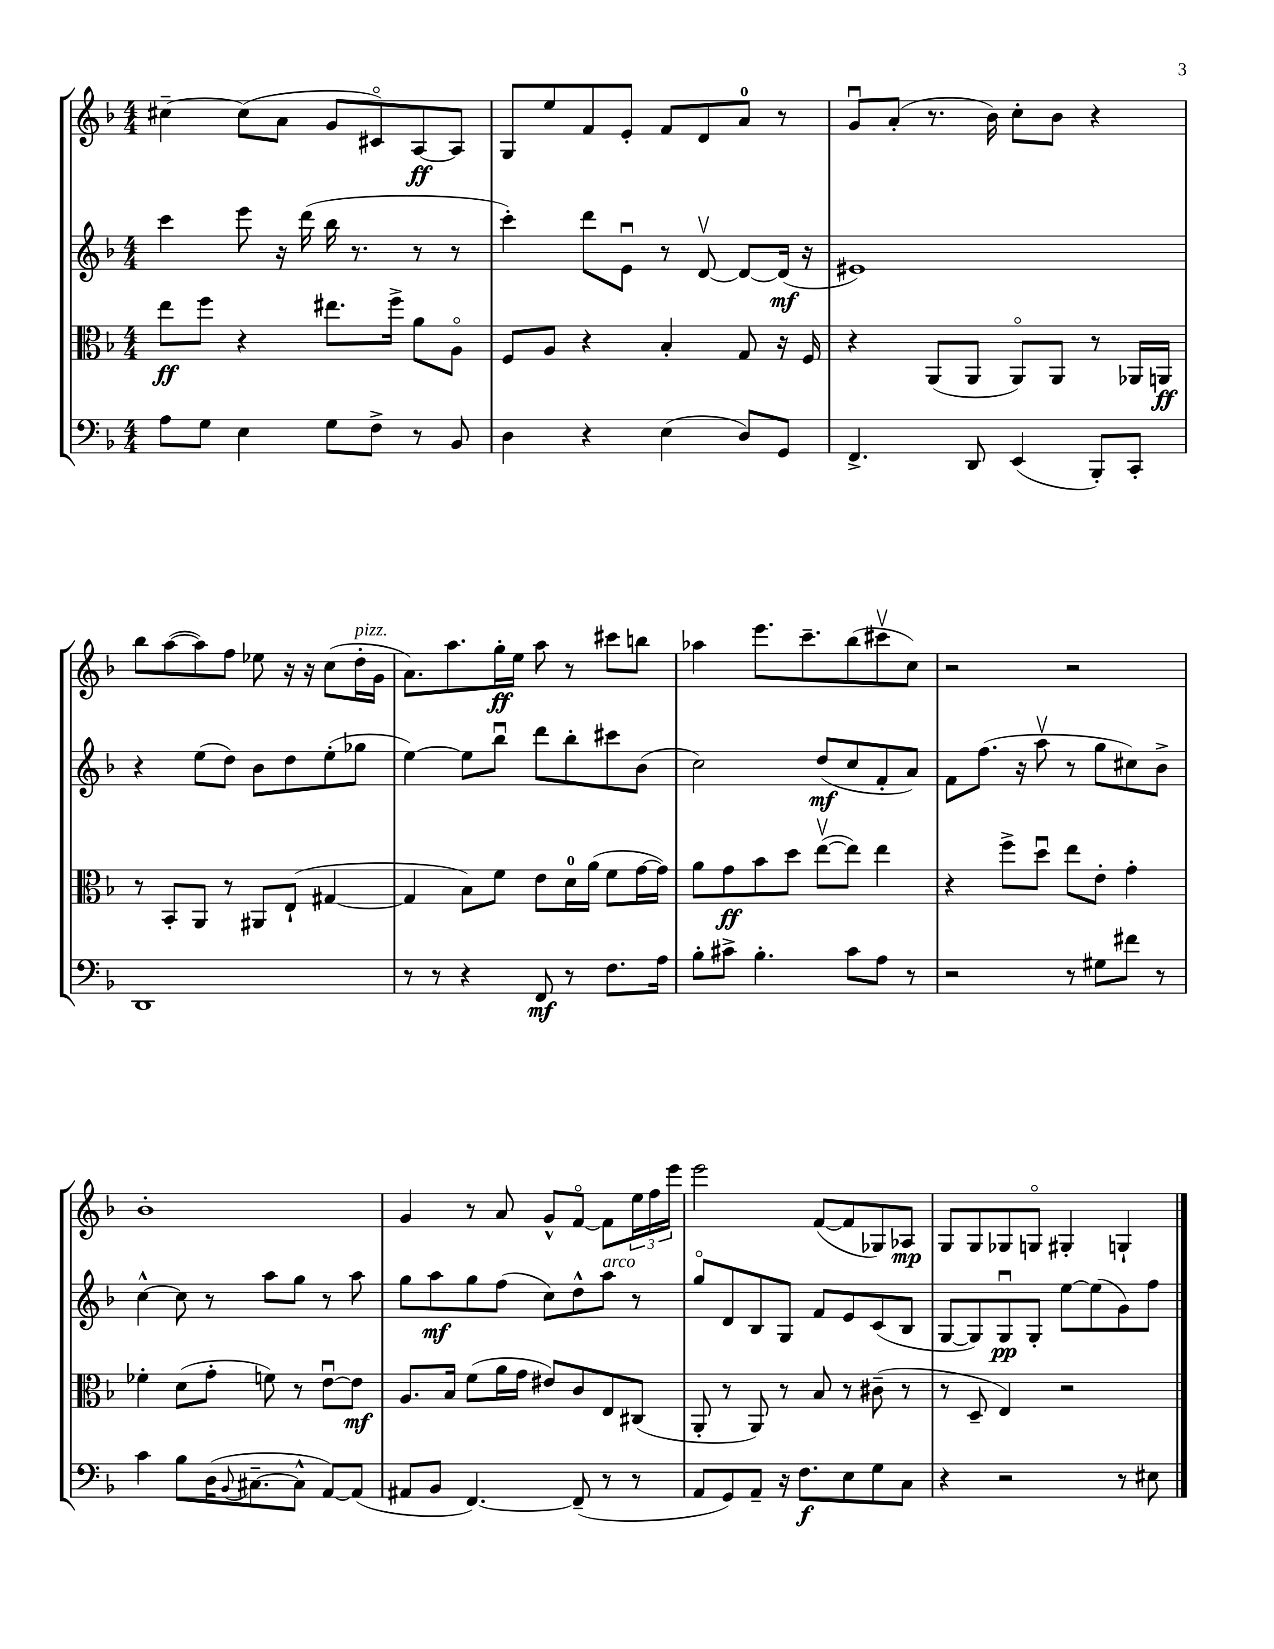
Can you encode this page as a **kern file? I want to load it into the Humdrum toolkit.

**kern	**kern	**kern	**kern
*staff4	*staff3	*staff2	*staff1
*clefF4	*clefC3	*clefG2	*clefG2
*k[b-]	*k[b-]	*k[b-]	*k[b-]
*M4/4	*M4/4	*M4/4	*M4/4
8A\L	8ee\L	4ccc\	[4cc#~\
8G\J	8ff\J	.	.
4E\	4r	8eee\	(8cc#\]L
.	.	16r	8a\J
.	.	(16ddd\	.
8G\L	8.ee#\L	16bb-\	8g/L
.	.	8.r	.
8F^\J	.	.	8c#o/)
.	16ff^\Jk	.	.
8r	8a\L	8r	[8A/
8BB-/	8Ao\J	8r	8A/]J
=	=	=	=
4D\	8F/L	4ccc'\)	8G/L
.	8A/J	.	8ee/
4r	4r	8ddd\L	8f/
.	.	8eu\J	8e'/J
(4E\	4B-'/	8r	8f/L
.	.	[8dv/	8d/
8D/L)	8G/	8d/_L	8a/J
8GG/J	16r	(16d/]Jk	8r
.	16F/	16r	.
=	=	=	=
4.FF^/	4r	1e#)	8gu/L
.	.	.	(8a'/J
.	(8AA/L	.	8.r
8DD/	8AA/J	.	.
.	.	.	16b-\)
(4EE/	8AAo/L)	.	8cc'\L
.	8AA/J	.	8b-\J
8BBB-'/L)	8r	.	4r
8CC'/J	16AA-/LL	.	.
.	16AA/JJ	.	.
=	=	=	=
1DD	8r	4r	8bb-\L
.	8BB-'/L	.	([8aa\
.	8AA/J	(8ee\L	8aa\])
.	8r	8dd\J)	8ff\J
.	8AA#/L	8b-\L	8ee-\
.	(8E`/J	8dd\	16r
.	.	.	16r
.	[4G#/	(8ee'\	(8cc\L
.	.	8gg-\J	16dd'\L
.	.	.	16g\JJ
=	=	=	=
8r	4G#/]	[4ee\)	8.a\L)
8r	.	.	.
.	.	.	8.aa\
4r	8B-\L)	8ee\]L	.
.	8f\J	8bb-u\J	16gg'\L
.	.	.	16ee\JJ
8FF/	8e\L	8ddd\L	8aa\
8r	16d\L	8bb-'\	8r
.	(16a\JJ	.	.
8.F\L	8f\L	8ccc#\	8ccc#\L
.	[16g\L	(8b-\J	8bb\J
16A\Jk	16g\]JJ)	.	.
=	=	=	=
8B-'\L	8a\L	2cc\)	4aa-\
8c#^\J	8g\	.	.
4.B-'\	8b-\	.	8.eee\L
.	8dd\J	.	.
.	.	.	8.ccc~\
.	([8eev\L	(8dd/L	.
8c#\L	8ee\]J)	8cc/	(8bb-\
8A\J	4ee\	8f'/	8ccc#v\
8r	.	8a/J)	8cc\J)
=	=	=	=
2r	4r	8f\L	2r
.	.	(8.ff\J	.
.	8ff^\L	.	.
.	.	16r	.
.	8ddu\J	8aav\	.
8r	8ee\L	8r	2r
8G#\L	8e'\J	8gg\L	.
8f#\J	4g'\	8cc#\)	.
8r	.	8b-^\J	.
=	=	=	=
4c\	4f-'\	[4cc^^\	1b-'
8B-\L	(8d\L	8cc\]	.
(16D\K	8g'\J	8r	.
8qqBB-/	.	.	.
[8.C#~\	.	.	.
.	8f\)	8aa\L	.
8C#^^\]J	8r	8gg\J	.
[8AA/L)	[8eu\L	8r	.
(8AA/]J	8e\]J	8aa\	.
=	=	=	=
8AA#/L	8.A/L	8gg\L	4g/
8BB-/J	.	8aa\	.
.	16B-/Jk	.	.
[4.FF/)	(8f\L	8gg\	8r
.	16a\L	(8ff\J	8a/
.	16g\JJ	.	.
.	8e#/L)	8cc\L)	8g^^/L
(8FF~/]	8c/	8dd^^\	[8fo/J
8r	8E/	8aa\J	8f\]L
8r	(8C#/J	8r	24ee\L
.	.	.	24ff\
.	.	.	24eee\JJ
=	=	=	=
8AA/L	8AA'/	8ggo/L	2eee\
8GG/)	8r	8d/	.
8AA~/J	8AA/)	8B-/	.
16r	8r	8G/J	.
8.F\L	.	.	.
.	8B-/	8f/L	([8f/L
8E\	8r	8e/	8f/]
8G\	(8c#~\	(8c/	8G-/)
8C\J	8r	8B-/J	8A-/J
=	=	=	=
4r	8r	[8G/L	8G/L
.	8D~/	8G/])	8G/
2r	4E/)	8Gu/	8G-/
.	.	8G'/J	8Go/J
.	2r	[8ee\L	4G#'/
.	.	(8ee\]	.
8r	.	8g\)	4G`/
8E#\	.	8ff\J	.
==	==	==	==
*-	*-	*-	*-
